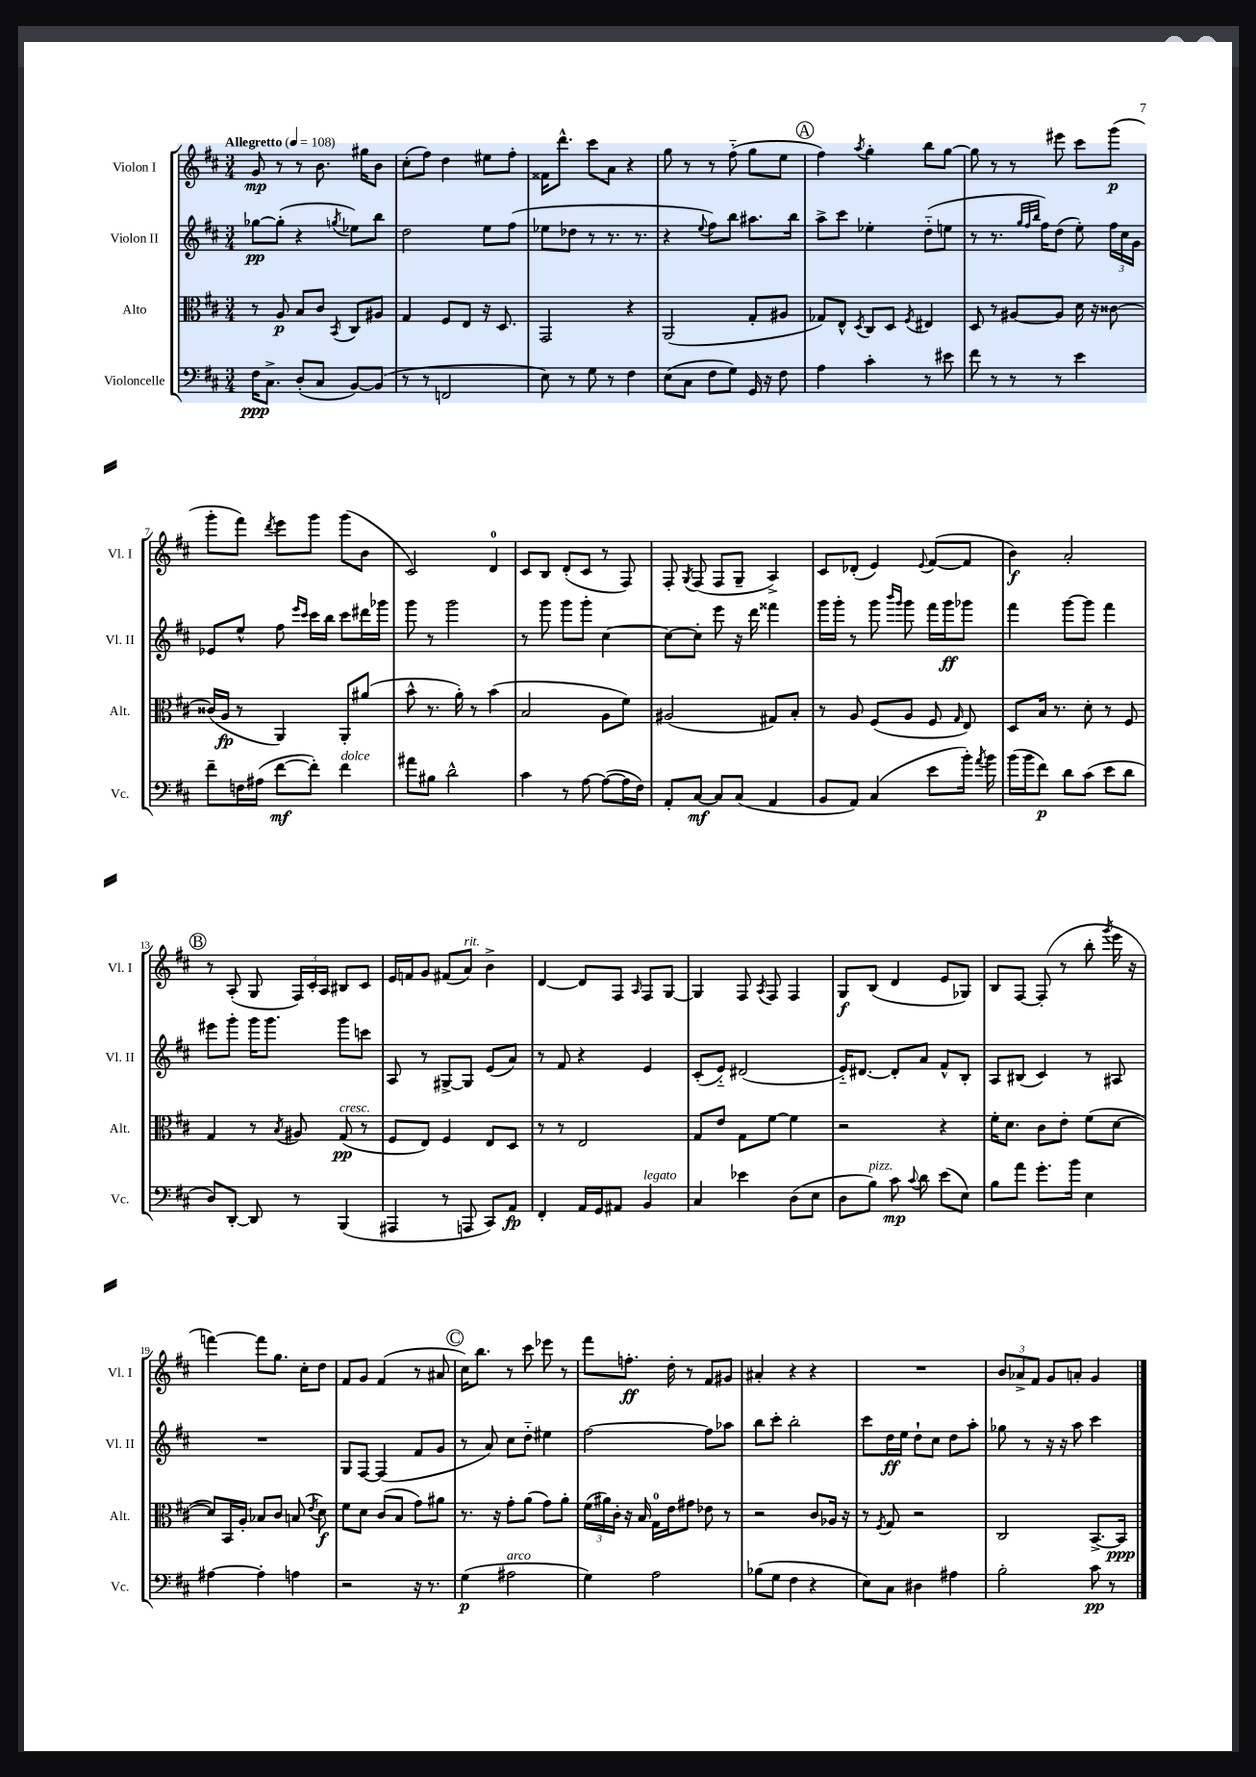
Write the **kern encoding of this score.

**kern	**kern	**kern	**kern
*staff4	*staff3	*staff2	*staff1
*clefF4	*clefC3	*clefG2	*clefG2
*k[f#c#]	*k[f#c#]	*k[f#c#]	*k[f#c#]
*M3/4	*M3/4	*M3/4	*M3/4
*MM108	*MM108	*MM108	*MM108
16F#\LK	8r	[8gg-\L	8g/
8.C#^\J	.	.	.
.	8A/	(8gg-'\]J	8r
(8D'/L	8B/L	4r	8r
8C#/J	8c#/J	.	8.b\
.	8qBB/	8qgg/	.
[8BB/L)	8C#/L	8ee-\L)	.
.	.	.	16gg#\LK
(8BB/]J	8A#/J	8bb\J	8b\J
=	=	=	=
8r	4G/	2dd\	(8cc#'\L
8r	.	.	8ff#\J)
2FF/	8F#/L	.	4dd\
.	8E/J	.	.
.	16r	8ee\L	8ee#\L
.	8.D/	.	.
.	.	(8ff#\J	8ff#'\J
=	=	=	=
8E\)	2GG/	8ee-\L	16f##\LK
.	.	.	8.ddd^^\J
8r	.	8dd-\J	.
8G\	.	8r	8ccc#\L
8r	.	8.r	8a\J
4F#\	4r	.	4r
.	.	8.r	.
=	=	=	=
(8E\L	(2AA/	4r	8gg\
8C#\J	.	.	8r
.	.	8qqee/	.
8F#\L	.	8ff#\L)	8r
8G\J)	.	8bb\J	(8ff#'~\
16GG/	8G'/L	8.aa#\L	8gg\L
16r	.	.	.
8F#\	8A#/J	.	8ee\J
.	.	16bb\Jk	.
=	=	=	=
4A\	8G-/L)	8aa^\L	4ff#\)
.	8E^^/J	8ccc#\J	.
.	8qD/	.	8qaa/
4c#'\	8C#/L	4ee-'\	4gg'\
.	8D/J	.	.
.	8qF#/	.	.
8r	4E#/	(8dd'~\L	8bb\L
8e#\	.	8ee\J	[8gg\J
=	=	=	=
8f#\	8D/	8r	8gg\]
8r	8r	8.r	8r
8r	[8A#/L	.	8r
.	.	32qqgg/LLL	.
.	.	32qqff#/	.
.	.	32qqbb/JJJ	.
.	.	16ff#\LK)	.
8r	8A#/]J	(8dd\J	8eee#\
4e\	16d\	8ee'\)	8ccc#\L
.	16r	.	.
.	[8c##\	24ff#\LL	(8ggg\J
.	.	24cc#\	.
.	.	24g\JJ	.
=	=	=	=
8f#~\L	(16c##/]LL	8e-/L	8ggg'\L
.	16A/JJ	.	.
16F\L	8r	8ee^^/J	8fff#\J)
(16A#\JJ	.	.	.
.	.	.	8qddd/
[8f#\L	4AA/)	8ff#\	8eee\L
.	.	16qqeee/LL	.
.	.	16qqccc#/JJ	.
8f#'\]J)	.	16ccc#\LL	8ggg\J
.	.	16bb\JJ	.
4f#\	8AA'/L	8ccc#\L	(8ggg\L
.	(8a#/J	16ddd#\L	8b\J
.	.	16ggg-\JJ	.
=	=	=	=
8a#\L	8b^^\	8ggg\	2c#/)
8B#\J	8.r	8r	.
2d^^\	.	2ggg\	.
.	16a'\)	.	.
.	8r	.	.
.	(4b\	.	4d/
=	=	=	=
4c#\	2B/	8r	8c#/L
.	.	8ggg\	8B/J
8r	.	8ggg\L	(8d'/L
[8A\	.	8ggg'\J	8c#/J
(8A\_L	8A\L	[4cc#\	8r
16A\]L	8f#\J)	.	8F#/)
16F#\JJ)	.	.	.
=	=	=	=
8AA'/L	(2A#/	8cc#\_L	8F#'/
.	.	.	8qG/
[8C#/J	.	8cc#'\]J	(8F#/
8C#/]L	.	8eee\	8F#/L
(8C#/J	.	16r	8G~/J
.	.	16ddd\	.
4AA/	8G#/L)	4fff##\	4A^/)
.	8B'/J	.	.
=	=	=	=
8BB/L	8r	16ggg\LL	8c#/L
.	.	16ggg'\JJ	.
8AA/J)	8A/	8r	(8d-'/J
(4C#/	(8F#/L	8ggg\	4e/)
.	.	16qqbbb/LL	.
.	.	16qqggg/JJ	.
.	8A/J	8ggg\	.
.	.	.	8qqe/
8e\L	8F#/	16fff#\LL	([8f#/L
.	.	16ggg\J	.
.	16qqG/	.	.
16b'\Jk)	8E/)	8ggg-\J	8f#/]J
8qa/	.	.	.
16b\	.	.	.
=	=	=	=
(16b\LL	8D/L	4fff#\	4b\)
16b\J	.	.	.
8f#\J)	16B/Jk	.	.
.	8.r	.	.
8d\L	.	[8ggg\L	2a'/
(8c#\J	8d'\	8ggg\]J	.
8e\L	8r	4fff#\	.
8d\J	8F#/	.	.
=	=	=	=
8D/L)	4G/	8eee#\L	8r
[8DD'/J	.	8ggg'\J	(8A'/
8DD/]	8r	16ggg\LK	8G/
.	.	8.ggg\J	.
.	8qB/	.	.
8r	8A#/	.	24F#/LL)
.	.	.	24c#'/
.	.	.	24A/JJ
(4BBB/	(8G/	8ggg\L	8B#/L
.	8r	8ccc\J	8c#/J
=	=	=	=
4AAA#/	8F#/L	8A/	16e/LL
.	.	.	16f/J
.	8E/J)	8r	8g/J
8r	4F#/	[8G#^/L	(8f#/L
8AAA/	.	8G#/]J	8a/J)
8CC#/L)	8E/L	(8e/L	4b^\
8AA/J	8D/J	8a/J)	.
=	=	=	=
4FF#'/	8r	8r	[4d/
.	8r	8f#/	.
16AA/LL	2E/	4r	8d/]L
16GG/J	.	.	.
8AA#/J	.	.	8F#/J
.	.	.	16qqA/
4BB/	.	4e/	8F#/L
.	.	.	[8G/J
=	=	=	=
4C#/	8G/L	(8c#'/L	4G/]
.	8e/J	8e'~/J)	.
4e-\	8G\L	(2d#/	8F#/
.	.	.	8qA/
.	[8f#\J	.	8F#/
(8D\L	4f#\]	.	4F#/
8E\J	.	.	.
=	=	=	=
8D\L	2r	16e'~/LK)	8G/L
.	.	[8.d#/J	.
8B\J)	.	.	(8B/J
8c#\	.	8d#'/]L	4d/
8qqc#/	.	.	.
8d\	.	8a/J	.
(8e\L	4r	8f#^^/L	8e/L
8E\J)	.	8B'/J	8G-/J)
=	=	=	=
8B\L	16f#'\LK	8A/L	8B/L
.	8.d\J	.	.
8a\J	.	(8B#/J	[8F#/J
8.g'\L	8c#\L	4c#/)	(8F#'/]
.	8e'\J	.	8r
16b\Jk	.	.	.
4E\	(8f#\L	8r	8bb'\
.	.	.	8qggg/
.	[8d\J	8A#/	16eee\
.	.	.	16r
=	=	=	=
[4A#\	8d/]L)	2.r	[4fff\)
.	16BB/L	.	.
.	16A'/JJ	.	.
4A#'\]	8B-/L	.	8fff\]L
.	8c#/J	.	8.gg\J
4A\	(8B/	.	.
.	.	.	16cc#'\LK
.	8qe/	.	.
.	8d\)	.	8dd\J
=	=	=	=
2r	8f#\L	8G/L	8f#/L
.	8d\J	[8F#/J	8g/J
.	(8c#/L	(4F#/]	(4f#/
.	8B/J	.	.
16r	8g\L)	8f#/L	8r
8.r	.	.	.
.	8a#\J	8g/J	8a#/
=	=	=	=
(4G\	8.r	8r	16cc#\LK)
.	.	.	8.bb\J
.	.	8a/)	.
.	16r	.	.
2A#\	8g'\L	8cc#\L	8r
.	(8a\J	8dd'~\J	8ccc#\
.	8g\L)	4ee#\	8eee-\
.	8a'\J	.	8r
=	=	=	=
4G\)	(24f#\LL	[2ff#\	8fff#\L
.	24a#\)	.	.
.	24c#'\JJ	.	.
.	16r	.	8.ff'\J
.	16B/	.	.
2A\	16G\LL	.	.
.	16e\J	.	16dd'\
.	8g#\J	.	8r
.	8e-\	8ff#\]L	8f#/L
.	8r	8aa-\J	8g#/J
=	=	=	=
(8B-\L	2r	8bb\L	4a#'/
8G\J	.	8ccc#'\J	.
4F#\	.	2bb'\	4r
4r	8c#/L	.	4r
.	16A-/Jk	.	.
.	16r	.	.
=	=	=	=
8E\L)	8r	8ccc#\L	2.r
.	8qF#/	.	.
8C#\J	8G/	16dd\L	.
.	.	16ee\JJ	.
4D#\	2r	8dd`\L	.
.	.	8cc#\J	.
4A#\	.	8dd\L	.
.	.	8aa'\J	.
=	=	=	=
2B'\	2C#/	8gg-\	12b/L
.	.	.	12a-^/
.	.	8r	.
.	.	.	12f#/J
.	.	16r	8g/L
.	.	16r	.
.	.	8aa\	8a'/J
8c#\	[8.BB^/L	4ccc#\	4g/
8r	.	.	.
.	16BB/]Jk	.	.
==	==	==	==
*-	*-	*-	*-
